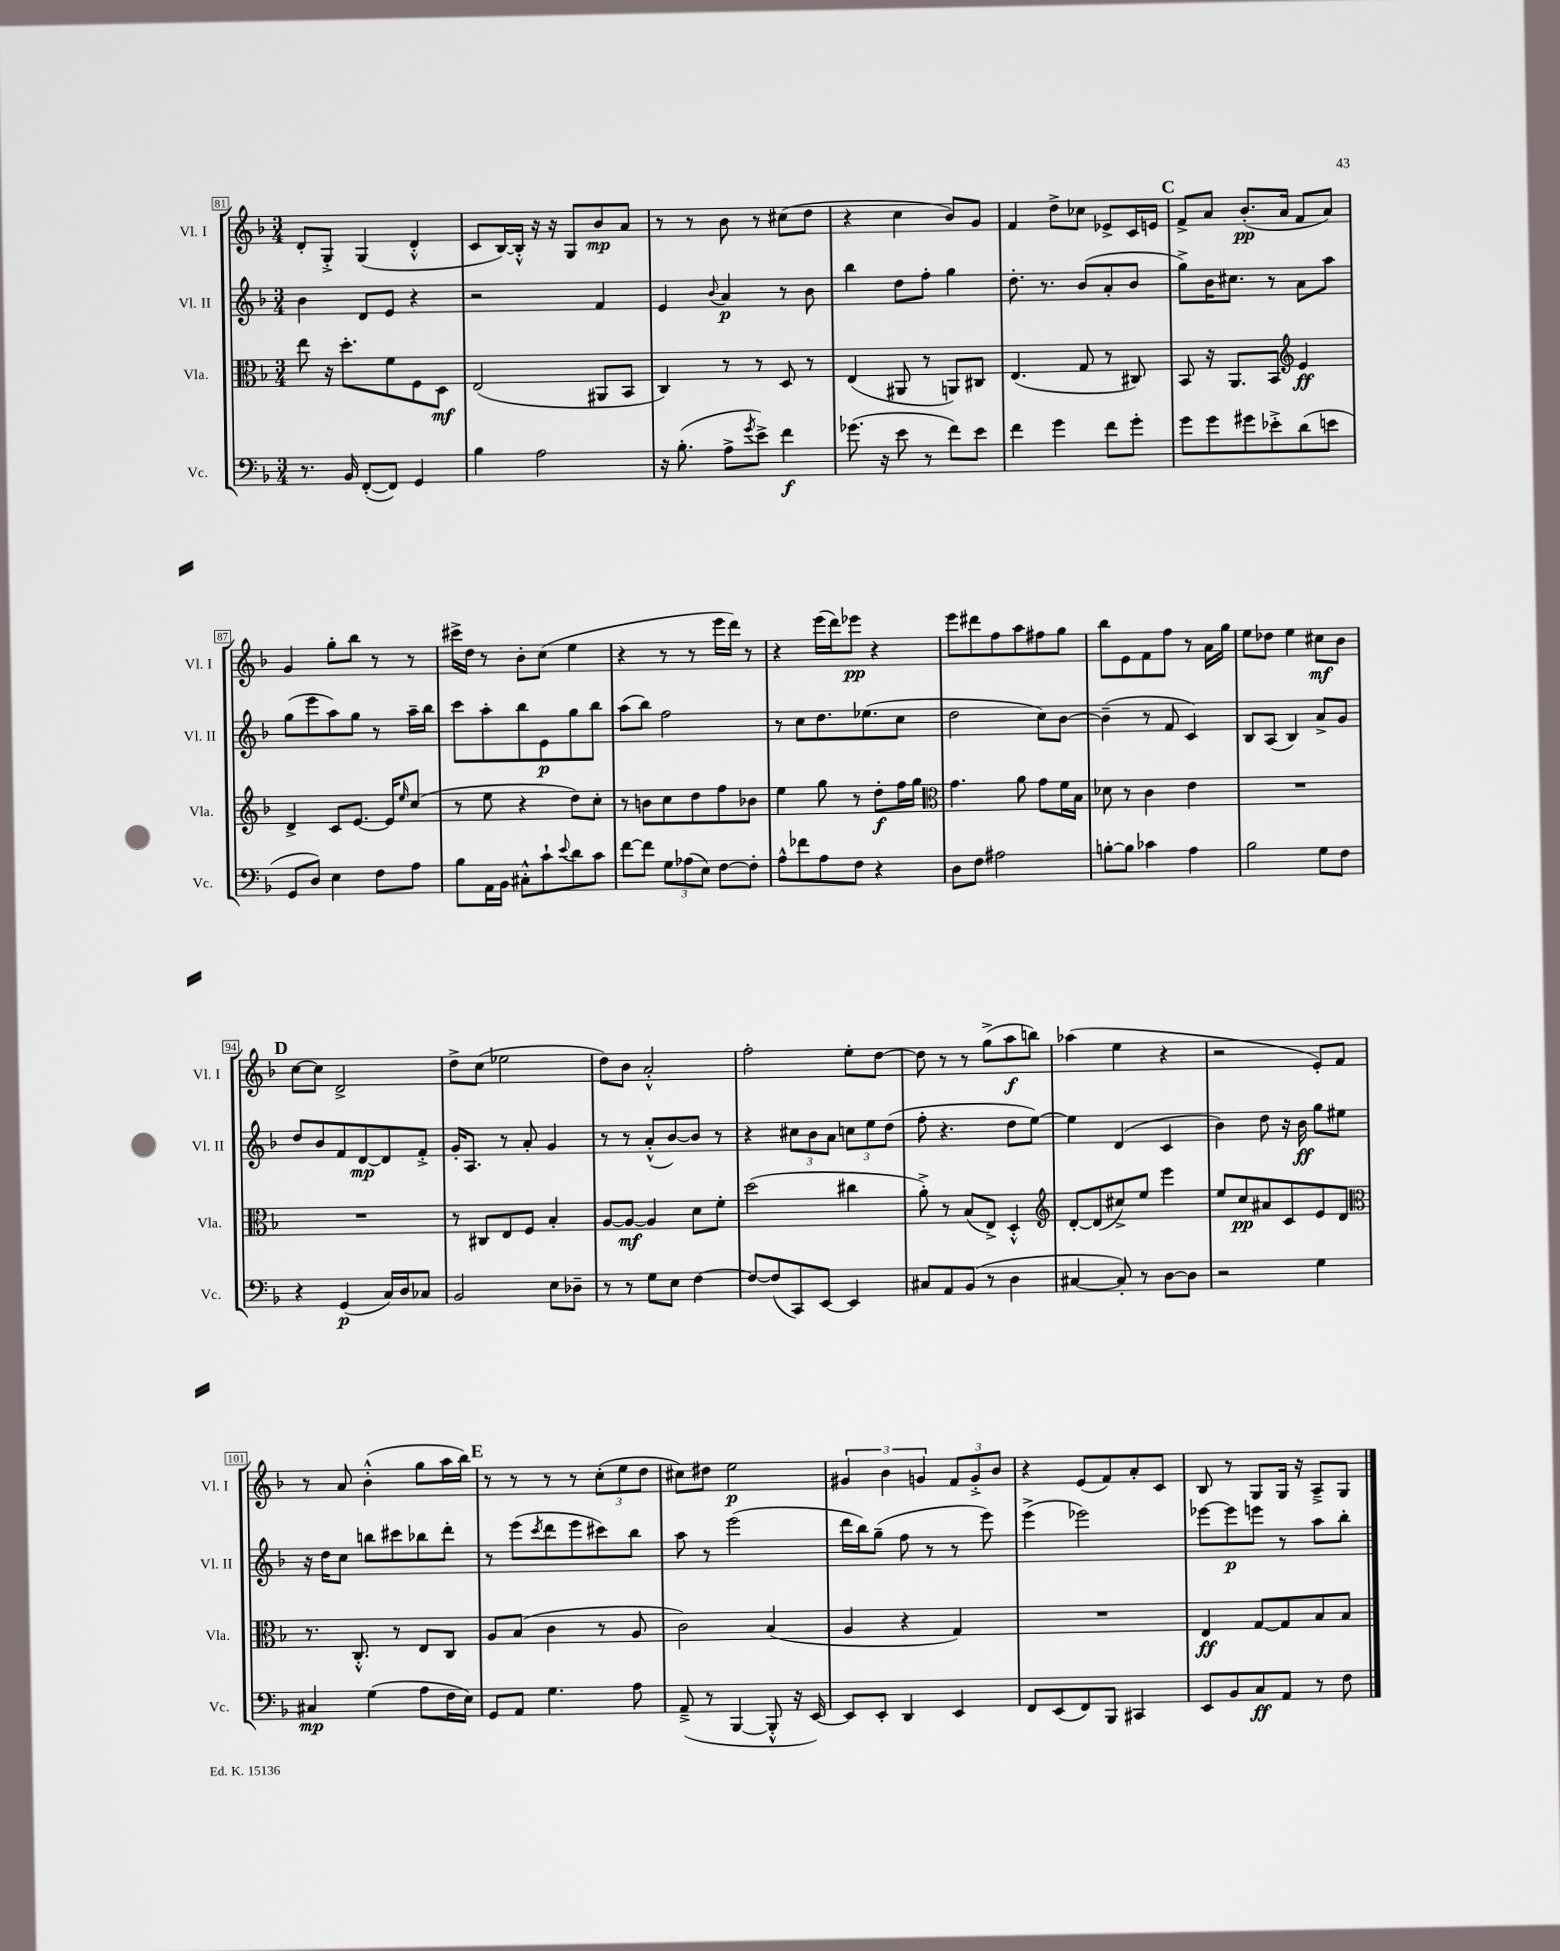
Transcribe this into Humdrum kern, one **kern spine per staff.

**kern	**kern	**kern	**kern
*staff4	*staff3	*staff2	*staff1
*clefF4	*clefC3	*clefG2	*clefG2
*k[b-]	*k[b-]	*k[b-]	*k[b-]
*M3/4	*M3/4	*M3/4	*M3/4
8.r	8ee	4b-	8d'
.	16r	.	8G'^
16BB-	8.dd'	.	.
([8FF'	.	8d	(4G
8FF])	8f	8e	.
4GG	8F	4r	4d'^^
.	8D	.	.
=	=	=	=
4B-	(2E	2r	8c
.	.	.	[16B-)
.	.	.	16B-'^^]
2A	.	.	16r
.	.	.	16r
.	.	.	8G
.	8AA#	4f	8b-
.	8BB-	.	8a
=	=	=	=
16r	4C)	4e	8r
(8.B-'	.	.	.
.	.	.	8r
.	.	8qqb-	.
8A^	8r	4a	8b-
8qg	.	.	.
8e^)	8r	.	8r
4f	8D	8r	(8cc#
.	8r	8b-	8dd
=	=	=	=
(8.g-	(4E	4bb-	4r
16r	.	.	.
8e	8AA#	8dd	4cc
8r	8r	8ff'	.
8f)	8AA)	4gg	8b-)
8e	8C#	.	8g
=	=	=	=
4f	(4.E	8.dd'	4f
.	.	8.r	.
4g	.	.	8dd^
.	8G	(8b-	8cc-
8f	8r	8a'	8e-^
8g'	8C#)	8b-	16c
.	.	.	16e
=	=	=	=
8g	8BB-	8gg^)	8f^
8g	16r	16b-	8a
.	8.AA	8.cc#	.
8g#	.	.	(8.b-'
8e-'^	8BB-	8r	.
.	.	.	16a
*	*clefG2	*	*
(8d	4e	8a	8f
8e	.	8aa	8a)
=	=	=	=
8GG	4d^	(8gg	4g
8D)	.	8eee	.
4E	8c	8aa)	8gg'
.	[8.e	8gg	8bb-
8F	.	8r	8r
.	16e]	.	.
.	16qqee	.	.
8A	(8cc	16aa~	8r
.	.	16bb-	.
=	=	=	=
8B-	8r	8ccc	16ccc#^
.	.	.	16dd
16AA	8ee	8aa'	8r
16BB-	.	.	.
8C#'^^	4r	8bb-	8b-'
8c`	.	8e	(8cc
8qqe	.	.	.
8d	8dd)	8gg	4ee
8c	8cc'	8bb-	.
=	=	=	=
[8f	8r	(8aa	4r
8f]	8b	8bb-)	.
12G	8cc	2ff	8r
(12A-	.	.	.
.	8dd	.	8r
12E)	.	.	.
[8F	8ff	.	16eee
.	.	.	16ddd)
8F']	8b-	.	8r
=	=	=	=
8A^^	4ee	8r	4r
8f-	.	8cc	.
8A	8gg	8.dd	(16eee
.	.	.	16ddd)
8F	8r	.	8eee-
.	.	(8.ee-	.
4r	8dd'	.	4r
.	16ff	8cc	.
.	16gg	.	.
=	=	=	=
*	*clefC3	*	*
8D	4.g	2dd	8eee
8F	.	.	8ddd#
2A#	.	.	8ff
.	8a	.	8aa
.	8g	8cc)	8ff#
.	16f	[8b-	8gg
.	16B-	.	.
=	=	=	=
[8B'	8d-	(4b-~]	8bb-
8B]	8r	.	8e
4c-	4c	8r	8f
.	.	8f	8ff
4A	4e	4c)	8r
.	.	.	16a
.	.	.	16gg
=	=	=	=
2B-	2.r	8B-	8ee
.	.	(8A	8dd-
.	.	4B-)	4ee
8G	.	8a^	8cc#
8F	.	8g	8b-
=	=	=	=
4r	2.r	8dd	[8cc
.	.	8b-	8cc]
(4GG	.	8f	2d^
.	.	[8d	.
16C)	.	8d]	.
16D	.	.	.
8C-	.	8f'^	.
=	=	=	=
2BB-	8r	16g'	8dd^
.	.	8.A	.
.	8C#	.	(8cc
.	8E	8r	2ee-
.	8F	8a'	.
8E	4B-'	4g	.
8D-~	.	.	.
=	=	=	=
8r	[8A	8r	8dd)
8r	8A_	8r	8b-
8G	4A]	(8a'^^	2a'^^
8E	.	[8b-)	.
[4F	8d	8b-]	.
.	8f'	8r	.
=	=	=	=
8F_	(2dd	4r	2ff'
(8F]	.	.	.
8CC)	.	12cc#	.
.	.	12b-	.
[8EE	.	.	.
.	.	12a	.
4EE]	4cc#	12cc	8ee'
.	.	12ee	.
.	.	.	[8dd
.	.	(12dd	.
=	=	=	=
8C#	8a'^)	8ff'	8dd]
8AA	8r	4.r	8r
(8BB-	(8B-	.	8r
8r	8E^)	.	(8gg^
4D	4D'^^	8dd	8aa
.	.	[8ee)	8bb)
=	=	=	=
*	*clefG2	*	*
[4C#	[8d'	4ee]	(4aa-
.	(8d]	.	.
8C#'])	8cc#^)	(4d	4ee
8r	8ee	.	.
[8D	4eee	4c	4r
8D]	.	.	.
=	=	=	=
2r	8ee	4b-)	2r
.	8cc	.	.
.	8a#	8dd	.
.	8c	16r	.
.	.	16b-	.
4G	8e	8gg	8e')
.	8d	8ee#	8f
=	=	=	=
*	*clefC3	*	*
4C#	8.r	16r	8r
.	.	16dd	.
.	.	8cc	8a
.	8.C'^^	.	.
(4G	.	8bb	(4b-'^^
.	8r	8ccc#	.
8A	8E	8bb-	8gg
16F	8C	8ddd'	16aa
16E)	.	.	16bb-)
=	=	=	=
8GG	8A	8r	8r
8AA	(8B-	(8eee	8r
.	.	8qccc	.
4.G	4c	8ddd	8r
.	.	8eee	8r
.	8r	8ccc#)	(12cc'
.	.	.	12ee
8A	8A	8bb-	.
.	.	.	12dd
=	=	=	=
(8AA~^	2c)	8aa	8cc#)
8r	.	8r	8dd#
[4BBB-	.	(2eee	2ee
8BBB-'^^]	(4B-	.	.
16r	.	.	.
[16EE)	.	.	.
=	=	=	=
8EE]	4A	16ddd	6g#
.	.	16bb-)	.
8EE'	.	(8gg~	.
.	.	.	6b-
4DD	4r	8ff	.
.	.	.	6g
.	.	8r	.
4EE	4G)	8r	12f
.	.	.	12g'^
.	.	8eee)	.
.	.	.	12b-
=	=	=	=
8FF	2.r	(4eee^	4r
(8EE	.	.	.
8FF)	.	2eee-)	(8e
8BBB-	.	.	8f)
4CC#	.	.	8a'
.	.	.	8c
=	=	=	=
8EE	4E	[8eee-	8B-
8BB-	.	8eee-]	8r
8C	[8G	8eee	8G
8AA	8G]	8r	16G
.	.	.	16r
8r	8B-	8aa	8A~^
8F	8B-	8bb-'	8G
==	==	==	==
*-	*-	*-	*-
